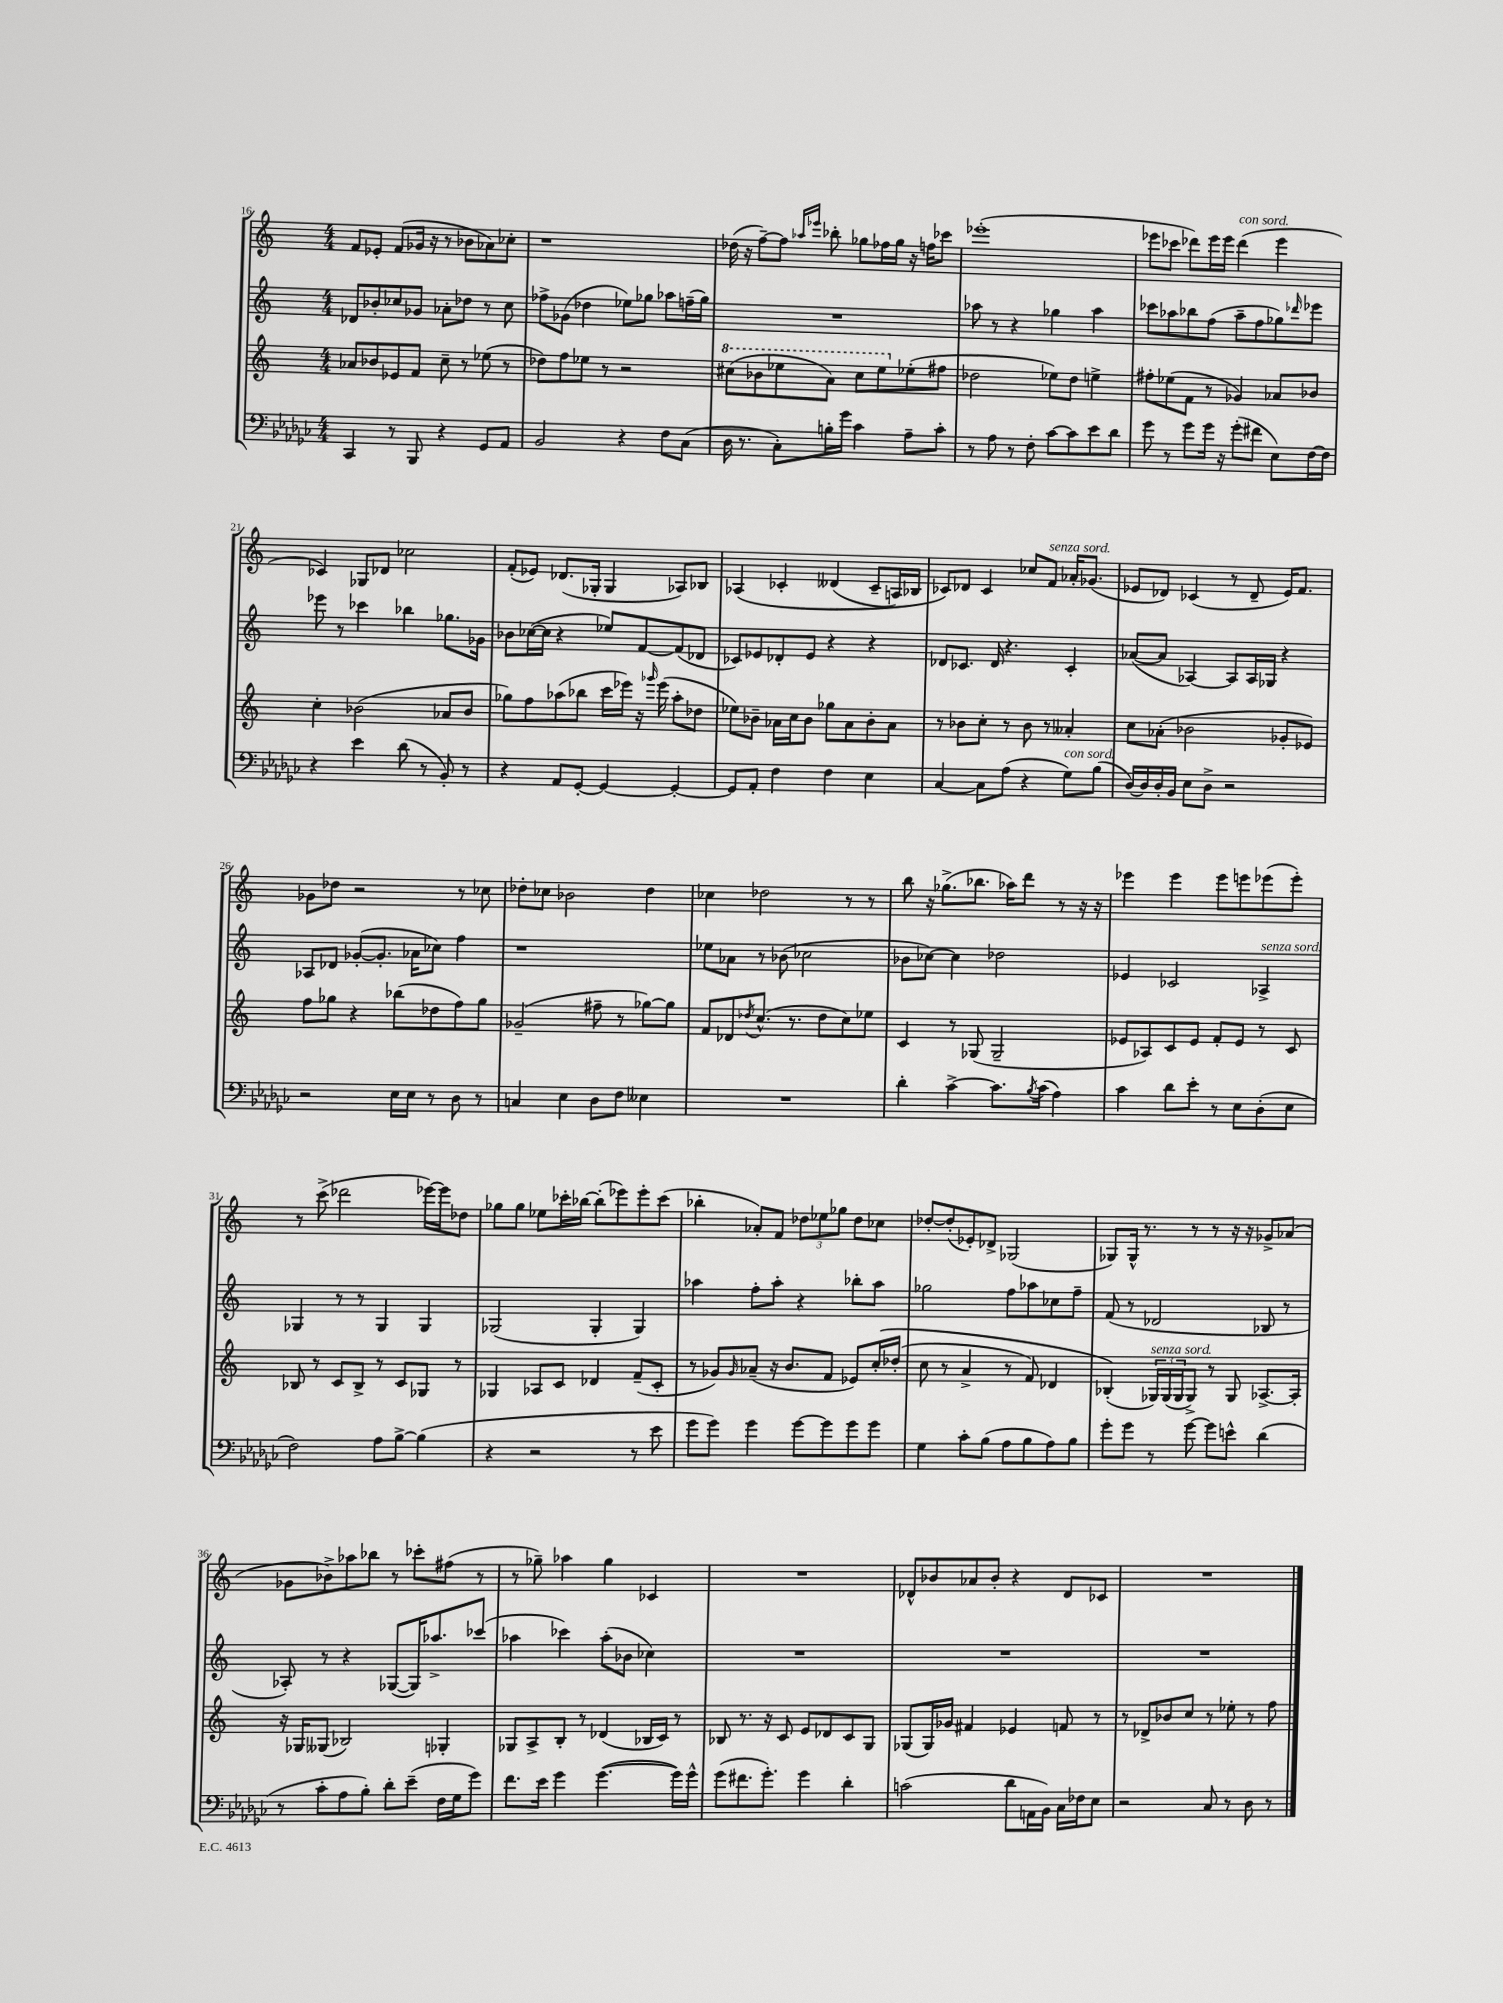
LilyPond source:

<<
\new StaffGroup <<
\new Staff = "s0" {
    \clef treble \key c \major \numericTimeSignature \time 4/4
    f'8 ees'8-. f'8( ges'16 r16 r8 bes'8 aes'8) ces''8-. |
    r1 |
    des''16( r16 f''8~--) f''8 \grace { aes''16 ees'''16 } bes''8-. ges''8 fes''16 ges''16 r16 f''16 ces'''8 |
    ees'''1-.( |
    ees'''8 ces'''8 des'''8) ees'''16 ees'''16 des'''4^\markup { \italic "con sord." }( ees'''4 |
    ces'4) ges8 des'8 ces''2 |
    f'8-.( ees'8) des'8.( ges16-. ges4 aes8) bes8 |
    aes4\( ces'4-. deses'4( ces'8-- a16) bes16 |
    ces'8\) des'8 ces'4 ces''8 f'8^\markup { \italic "senza sord." } aes'16-. ges'8.( |
    ees'8 des'8) ces'4( r8 des'8-- ees'16) f'8. |
    ges'8 des''8 r2 r8 ces''8 |
    des''8-. ces''8 bes'2 des''4 |
    ces''4 des''2 r8 r8 |
    b''8 r16 ges''8.->( bes''8. aes''16) d'''8 r8 r16 r16 |
    ees'''4 ees'''4 ees'''8 e'''8 ees'''8( ees'''8-.) |
    r8 c'''8->( des'''2 ees'''16~) ees'''16 des''8 |
    ges''8 ges''8 ees''8 ces'''16-. bes''16~ bes''8-.( ees'''8) ees'''8-. ces'''8( |
    bes''4-. aes'8-.) f'8 \tuplet 3/2 { des''8 ees''8 ges''8 } des''8 ces''8 |
    des''8~-. des''8-.( ees'8-.) des'8-> ges2( |
    ges8) ges16-^ r8. r8 r8 r16 r16 ges'8-> aes'8( |
    ges'8 bes'8->) aes''8 bes''8 r8 ces'''8-. fis''8( r8 |
    r8 ges''8--) aes''4 ges''4 ces'4 |
    R1 |
    des'8-^ bes'8 aes'8 bes'8-. r4 des'8 ces'8 |
    R1 \bar "|." |
}
\new Staff = "s1" {
    \clef treble \key c \major \numericTimeSignature \time 4/4
    des'8 bes'8-. ces''8 ges'8 aes'8-. des''8 r8 ces''8 |
    fes''8-> ges'8( des''4 ees''8) ges''8 aes''8 f''16--( ges''16) |
    R1 |
    aes''8 r8 r4 ges''4 aes''4 |
    ces'''8 aes''8 bes''8 f''8( aes''8-- f''8 ges''8) \grace { des'''16 } ees'''8 |
    ees'''8 r8 ces'''4 bes''4 ges''8. ges'16 |
    bes'8 ces''16~( ces''16 r4 ees''8) f'8~ f'8( des'8 |
    ces'8) ees'8 des'8-. ees'8 r4 r4 |
    des'8 ces'8. des'16 r4. ces'4-. |
    aes'8~( aes'8 aes4~) aes8 aes16 ges16 r4 |
    aes8 des'8 ges'8~-.( ges'8.-. aes'16 ces''8) f''4 |
    r1 |
    ees''8 aes'8 r8 bes'8( ces''2 |
    bes'8 ces''8~) ces''4 des''2 |
    ees'4 ces'2 aes4->^\markup { \italic "senza sord." } |
    ges4 r8 r8 ges4 ges4 |
    ges2( ges4-. ges4) |
    aes''4 f''8-. aes''8-. r4 bes''8-. aes''8 |
    ges''2 f''8 aes''8 ces''8 f''8-- |
    f'8( r8 des'2 bes8 r8 |
    aes8-.) r8 r4 ges8~( ges16) aes''8.-> ces'''8( |
    aes''4 ces'''4) aes''8-.( bes'8 ces''4) |
    R1 |
    R1 |
    R1 \bar "|." |
}
\new Staff = "s2" {
    \clef treble \key c \major \numericTimeSignature \time 4/4
    aes'8 bes'8 ees'8 f'8 c''8-- r8 ees''8( r8 |
    des''8) f''8 ees''8 r8 r2 |
    \ottava #1 cis'''8( bes''8 ees'''8 a''8) cis'''8 ees'''8 \ottava #0 ees''8-.( fis''8 |
    des''2 ees''8) des''8 e''4-> |
    fis''8-. ees''8( f'8 r8 ges'4) aes'8 bes'8 |
    c''4-. bes'2( aes'8 bes'8 |
    ges''8) f''8 aes''8( bes''8 c'''16 ees'''16) r16 \grace { ges'''16 } ees'''16( aes''8-. des''8 |
    ees''8) bes'8-- aes'16 c''16 bes'8 ges''8 aes'8 bes'8-. aes'8 |
    r8 bes'8 c''8-. r8 bes'8 r8 aeses'4-. |
    c''8 aes'8-.( bes'2 ges'8-. ees'8) |
    f''8 ges''8 r4 bes''8( des''8 f''8) ges''8 |
    ges'2--( fis''8-- r8 ges''8~) ges''8 |
    f'8 des'8 \acciaccatura { des''8 } c''8.-^( r8. des''8 c''8) ees''8 |
    c'4 r8 ges8( ges2-- |
    ees'8 aes8) c'8 ees'8 f'8-. ees'8 r8 c'8 |
    bes8 r8 c'8 bes8-> r8 c'8 ges8 r8 |
    ges4 aes8 c'8 des'4 f'8--( c'8-. |
    r8 ges'8) \grace { ges'16 } aes'8--( r16 b'8. f'8 ees'8) c''16-.\( des''16-.( |
    c''8 r8 a'4-> r8 f'8) des'4 |
    bes4-.(\) \tuplet 3/2 { ges16^\markup { \italic "senza sord." }) ges16( ges16 } ges8->) r8 ges8 aes8.~-> aes16-. |
    r16 ges16 geses8( bes2) ges4-. |
    ges8 a8-> b8-. r8 des'4( bes16 c'16) r8 |
    bes8 r8. r16 c'8 e'8 des'8 c'8 g8 |
    ges8( ges16) ges'16 fis'4 ees'4 f'8 r8 |
    r8 des'8-> bes'8 c''8 r8 ees''8-. r8 f''8 \bar "|." |
}
\new Staff = "s3" {
    \clef bass \key ges \major \numericTimeSignature \time 4/4
    ces,4 r8 bes,,8 r4 ges,8 aes,8 |
    bes,2 r4 f8 ces8( |
    des16 r8. ces8-.) b16-. ges'16 ces'4 aes8-- ces'8-. |
    r8 aes8 r8 f8-. ces'8~ ces'8 ees'8 des'8 |
    ges'8 r8 ges'8 ges'16 r16 ges'8-.( fis'8 ees8) f16~ f16 |
    r4 ees'4 des'8( r8 bes,8-.) r8 |
    r4 aes,8 ges,8~-. ges,4~ ges,4~-. |
    ges,8 aes,8-. f4 f4 ees4 |
    ces4~ ces8 aes8( r4 ges8^\markup { \italic "con sord." }) bes8( |
    des16~) des16 des16-. bes,16 ees8 des8-> r2 |
    r2 ees16 ees16 r8 des8 r8 |
    c4 ees4 des8 f8 eeses4 |
    R1 |
    des'4-. ces'4~-> ces'8. \acciaccatura { bes8 } ces'16( aes4) |
    ces'4 des'8 ees'8-. r8 ees8 des8-.( ees8 |
    f2) aes8 bes8~-> bes4( |
    r4 r2 r8 ees'8 |
    ges'8 ges'8) ges'4 ges'8~ ges'8 ges'8 ges'8 |
    ges4 ces'8-. bes8( aes8 bes8 aes8) bes8 |
    ges'8-. ges'8 r8 ges'8~ ges'8 e'8-^ des'4( |
    r8 ces'8-. aes8 bes8-.) des'8-. ees'8--( f16 ges16 ges'8) |
    f'8. ees'16 ges'4 ges'4.~( ges'16) ges'16-^ |
    ges'8( fis'8. ges'8.-.) ges'4 des'4-. |
    c'2( des'8 a,16 bes,16) ces16 fes16 ees8 |
    r2 ces8 r8 des8 r8 \bar "|." |
}
>>
>>
\layout { \context { \Score currentBarNumber = #16 } }
